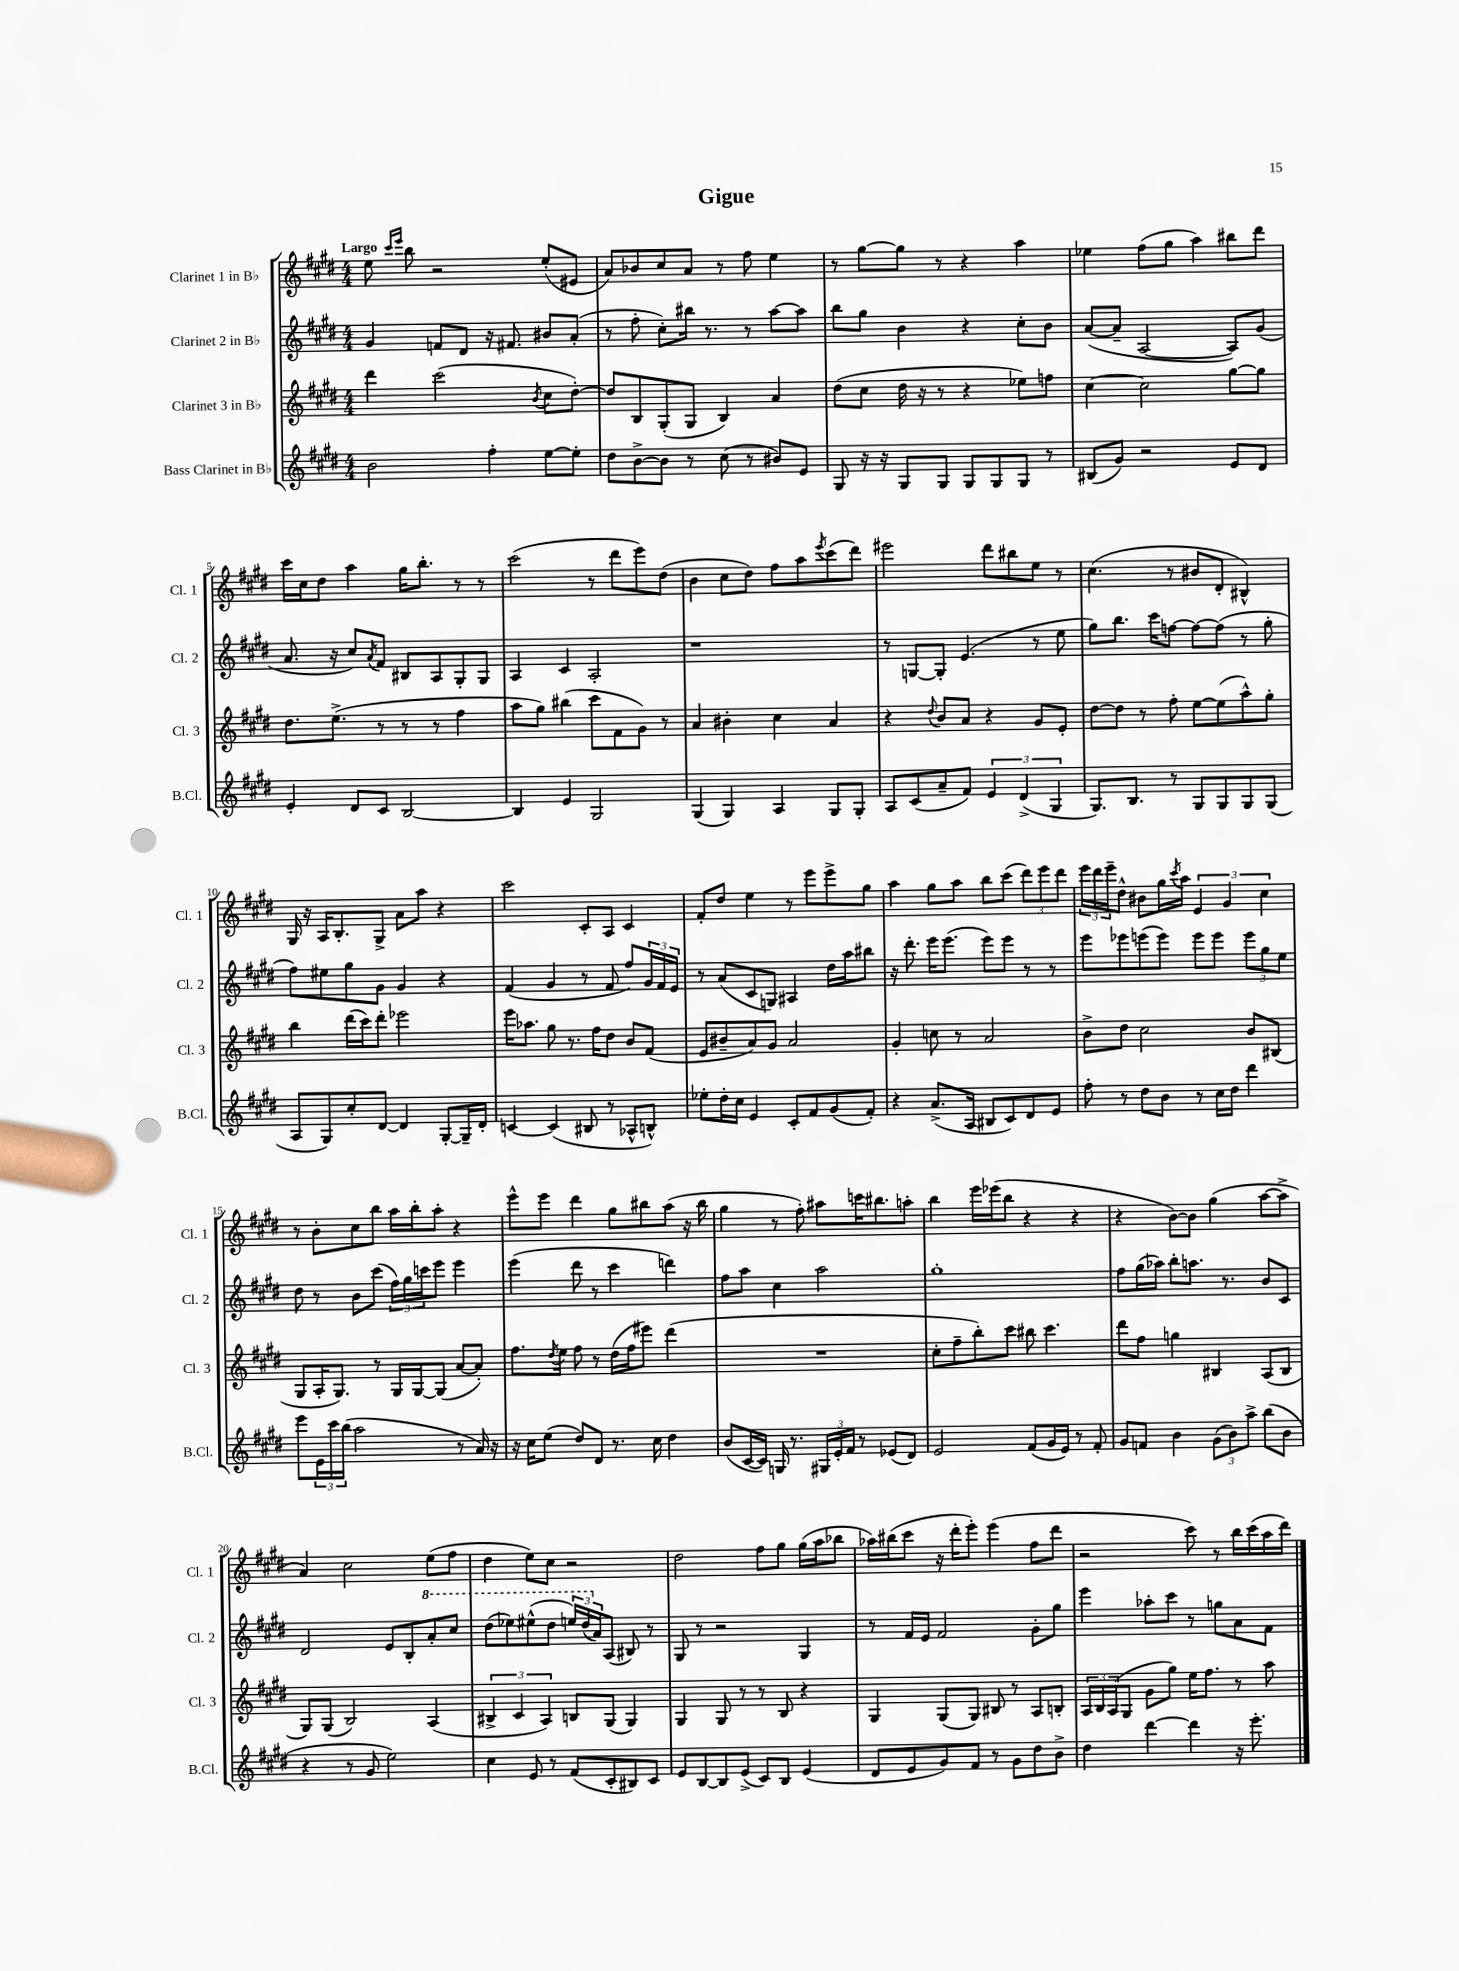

**kern	**kern	**kern	**kern
*part4	*part3	*part2	*part1
*staff4	*staff3	*staff2	*staff1
*I"Bass Clarinet in B♭	*I"Clarinet 3 in B♭	*I"Clarinet 2 in B♭	*I"Clarinet 1 in B♭
*I'B.Cl.	*I'Cl. 3	*I'Cl. 2	*I'Cl. 1
*clefG2	*clefG2	*clefG2	*clefG2
*k[f#c#g#d#]	*k[f#c#g#d#]	*k[f#c#g#d#]	*k[f#c#g#d#]
*M4/4	*M4/4	*M4/4	*M4/4
=1	=1	=1	=1
!	!	!	!LO:TX:a:B:t=Largo
2b\	4ddd#\	4g#/	8ee\
.	.	.	16qqccc#/LL
.	.	.	16qqeee/JJ
.	.	.	8bb\
.	(2ccc#\	8fn/L	2r
.	.	8d#/J	.
4ff#'\	.	16r	.
.	.	8.f#X/	.
.	8qb/	.	.
[8ee\L	8cc#\L	8b#X/L	(8ee'/L
8ee'\J]	[8dd#'\J)	(8a'/J	8e#X/J
=2	=2	=2	=2
8dd#\L	8dd#/L]	8r	8a/L)
[8b^\	8B/	8ff#'\	8b-X/
8b\J]	(8G#'/	8cc#'\L)	8cc#/
8r	8G#/J	16bb#X\Jk	8a/J
.	.	8.r	.
(8cc#\	4B/)	.	8r
8r	.	8r	8ff#\
8b#X/L)	4a/	[8aa\L	4ee\
8e/J	.	8aa\J]	.
=3	=3	=3	=3
8G#/	(8dd#\L	8bb\L	8r
16r	8cc#\J	8gg#\J	[8gg#\L
16r	.	.	.
8G#/L	16dd#\	4b\	8gg#\J]
.	16r	.	.
8G#/J	8r	.	8r
8G#/L	4r	4r	4r
8G#/	.	.	.
8G#/J	8ee-X\L)	8cc#'\L	4aa\
8r	8ffn\J	8b\J	.
=4	=4	=4	=4
(8B#X/L	[4cc#\	([8a/L	4ee-X\
8g#/J)	.	8a~/J]	.
2r	2cc#\]	[2A/	(8ff#\L
.	.	.	8gg#\J
.	.	.	4aa\)
8e/L	[8gg#\L	8A/L])	8bb#X\L
8d#/J	8gg#\J]	(8g#/J	8ddd#\J
!!LO:LB:g=z
=5	=5	=5	=5
4e'/	8.dd#\L	8.a/	16ccc#\LL
.	.	.	16cc#\J
.	.	.	8dd#\J
.	(8.ee^\J	16r	.
8d#/L	.	8cc#/L)	4aa\
.	.	8qa/	.
8c#/J	8r	8f#/J	.
[2B/	8r	8B#X/L	16gg#\KL
.	.	.	8.bb'\J
.	8r	8A/	.
.	4ff#\	8G#'/	8r
.	.	8G#/J	8r
=6	=6	=6	=6
4B/]	8aa\L	4A/	(2ccc#\
.	8gg#\J)	.	.
4e/	(4bb#X\	4c#/	.
2G#/	8ccc#\L	2A'/	8r
.	8f#\	.	8ddd#\L
.	8g#\J)	.	8eee\)
.	8r	.	(8dd#\J
=7	=7	=7	=7
(4G#/	4a/	1r	4b\
4G#/)	4b#X'\	.	8cc#\L
.	.	.	8dd#\J)
4A/	4cc#\	.	8ff#\L
.	.	.	8aa\
.	.	.	8qeee/
8G#/L	4a/	.	(8ccc#\
8G#'/J	.	.	8ddd#\J)
=8	=8	=8	=8
8A/L	4r	8r	2eee#X\
(8c#/	.	[8Gn/L	.
.	8qqdd#/	.	.
8a~/	8b/L	8G'/J]	.
8f#/J)	8a/J	(4.e/	.
6e/	4r	.	8ddd#\L
.	.	.	8bb#X\
(6d#^/	.	.	.
.	8g#/L	8r	8ee\J
6G#/	.	.	.
.	8e'/J	8ee\	8r
=9	=9	=9	=9
8.G#/L)	[8dd#\L	8gg#\L)	(4.cc#\
.	8dd#\J]	8.bb\J	.
8.B/J	.	.	.
.	8r	.	.
.	.	16ccc#\KL	.
8r	8ff#'\	[8ffn\J	8r
8G#/L	[8ee\L	8ff\L_	8b#X/L
8G#/	(8ee\]	(8ff\J]	8d#'/J
8G#/	8aa^^\)	8r	4B#X^^/)
(8G#/J	8gg#'\J	8gg#'\	.
!!LO:LB:g=z
=10	=10	=10	=10
8A/L	4bb\	8ff#\L)	16G#/
.	.	.	16r
8G#/)	.	8ee#X\	16A/KL
.	.	.	8.B'/
8cc#'/	(16ddd#\LL	8gg#\	.
.	16ccc#\J)	.	.
[8d#/J	8ddd#'\J	8g#\J	8G#^/J
4d#/]	2eee-X\	4g#/	8a\L
.	.	.	8aa\J
[8G#'/L	.	4r	4r
16G#~/L]	.	.	.
16d#'/JJ	.	.	.
=11	=11	=11	=11
[4cn/	16eee\KL	(4f#/	2ccc#\
.	8.aa-X\J	.	.
(4c/]	8gg#\	4g#/	.
.	8.r	.	.
8B#X/	.	8r	8c#'/L
.	16ff#\KL	.	.
8r	8dd#\J	8f#/	8A/J
8A-X^^/L	8b/L	8ff#/L)	4c#/
8Bn^^/J)	(8f#/J	24g#/L	.
.	.	24f#/	.
.	.	24e/JJ	.
=12	=12	=12	=12
8ee-X'\L	8e/L	8r	8f#'/L
16dd#'\L	8b#X~/	(8a/L	8dd#/J
16cc#\JJ	.	.	.
4e/	8a/)	8c#/	4ee\
.	8g#/J	8Gn/J)	.
8c#'/L	2a/	4A#X/	8r
8f#/	.	.	8eee\L
(8g#/	.	16dd#\LL	8eee^\
.	.	16aa\J	.
8f#'/J)	.	8bb#X\J	8gg#\J
=13	=13	=13	=13
4r	4g#'/	16r	4aa\
.	.	8.ddd#'\	.
(8.a^/L	8ccn\	16eee\KL	8gg#\L
.	.	(8.eee\J	.
.	8r	.	8aa\J
16A/Jk	.	.	.
8B#X/L	2a/	8eee\L)	8bb\L
8c#/)	.	8eee\J	(8ccc#\J
8d#/	.	8r	12ddd#\L)
.	.	.	12eee\
8e/J	.	8r	.
.	.	.	12ddd#\J
=14	=14	=14	=14
8ff#'\	8b^\L	8eee\L	24eee\LL
.	.	.	24ddd#\
.	.	.	24eee~\J
8r	8dd#\J	8eee-X\	8dd#^^\J
8dd#\L	2cc#\	(8eeen\	8b#X\L
8b\J	.	8eee\J)	16gg#\L
.	.	.	8qccc#/
.	.	.	16aa\JJ
8r	.	8eee\L	6e/
16cc#\LL	.	8eee\J	.
.	.	.	6g#/
16dd#\JJ	.	.	.
4ddd#\	8b/L	12eee\L	.
.	.	12gg#\	6cc#\
.	(8B#X/J	.	.
.	.	12ee\J	.
!!LO:LB:g=z
=15	=15	=15	=15
8eee\L	8G#/L	8dd#\	8r
24e\L	16A'/K	8r	8b'\L
24ccc#\	.	.	.
.	8.G#/J)	.	.
(24bb\JJ	.	.	.
2aa\	.	8b\L	8cc#\
.	8r	(8ccc#\J	8bb\J
.	16G#/LL	24ff#\LL)	16aa\LL
.	.	24gg#\	.
.	[16G#/J	.	16bb'\J
.	.	24cccn\J	.
.	(8G#/J]	8eee\J	8aa'\J
8r	[8a/L	4eee\	4r
16a/)	8a'/J])	.	.
16r	.	.	.
=16	=16	=16	=16
16r	8.ff#\L	(4eee\	8eee^^\L
16cc#\KL	.	.	.
(8ee\J	.	.	8eee\J
.	8qdd#/	.	.
.	16ee\Jk	.	.
8dd#/L)	8ff#\	8ddd#\	4ddd#\
8d#/J	8r	8r	.
8.r	(16dd#\LL	4ccc#\	8gg#\L
.	16ff#\J	.	.
.	8eee#X\J)	.	8bb#X\
16cc#\	.	.	.
4dd#\	(4ddd#\	4dddn\)	(8aa\J
.	.	.	16r
.	.	.	16bb#\
=17	=17	=17	=17
(8b/L	1r	8ff#\L	4gg#\
[16c#/L	.	8aa\J	.
16c#/JJ])	.	.	.
16Gn/	.	4cc#\	8r
8.r	.	.	.
.	.	.	8ff#'\)
24G#X/LL	.	2aa\	8aa#X\L
24e'/	.	.	.
24f#/JJ	.	.	.
8r	.	.	16cccn\K
.	.	.	8.bb#X\
(8e-X/L	.	.	.
8d#/J)	.	.	8aan'\J
=18	=18	=18	=18
2e/	8cc#'\L	1gg#'	4bb\
.	8ff#~\	.	.
.	8bb'\)	.	16eee\LL
.	.	.	(16eee-X\J
.	8ccc#\J	.	8bb\J
(8f#/L	8bb#X\	.	4r
16g#/L	4.ccc#\	.	.
16e/JJ)	.	.	.
8r	.	.	4r
8f#'/	.	.	.
=19	=19	=19	=19
8g#/L	8ddd#\L	8ff#\L	4r
8fn/J	8ff#\J	(16gg#\L	.
.	.	16aa-X\JJ)	.
4b\	4ggn\	8bb'\L	[8b\L)
.	.	8.aan\J	8b\J]
(12g#\L	4B#X/	.	(4gg#\
.	.	8.r	.
12b\)	.	.	.
12aa^\J	.	.	.
(8bb\L	(8A/L	8b/L	[8aa\L
8b\J	8B#/J	8c#/J	8aa^\J]
!!LO:LB:g=z
=20	=20	=20	=20
4r	8G#/L)	2d#/	4a/)
.	(8G#/J	.	.
8r	2B/)	.	2cc#\
8g#/	.	.	.
2ee\)	.	8e/L	.
.	.	8B'/	.
*	*	*8va	*
.	(4A/	8aa'/	(8ee\L
.	.	8ccc#/J	8ff#\J
=21	=21	=21	=21
4cc#\	6B#X^/	(8ddd#\L	4dd#\
.	.	8eee-X\)	.
.	6c#/	.	.
8e/	.	(8eee#X^^\	8ee\L)
.	6A/)	.	.
8r	.	8ddd#\J	8cc#\J
(8f#/L	8Bn/L	24eeen/LL)	2r
.	.	(24ddd#/	.
*	*	*X8va	*
.	.	24a/J)	.
8c#'/	(8G#/J	(8A/J	.
8B#X/)	4G#/)	8B#X/)	.
8c#/J	.	8r	.
=22	=22	=22	=22
8e/L	4G#/	8G#/	2dd#\
[8B/	.	8r	.
8B/]	8G#/	2r	.
(8e^/J	8r	.	.
8c#/L)	8r	.	8ff#\L
8B/J	8B/	.	8gg#\J
(4e/	4r	4G#/	(16gg#\LL
.	.	.	16aa\J
.	.	.	8bb-X\J
=23	=23	=23	=23
8d#/L	4G#/	8r	16aa-X\LL)
.	.	.	(16bb#X\J
8e/	.	16f#/LL	8ccc#\J
.	.	16e/JJ	.
8g#/)	(8G#/L	2f#/	16r
.	.	.	16ddd#'\KL
8f#/J	8G#/J)	.	8eee'\J)
8r	8B#X/	.	(4eee\
8g#\L	8r	.	.
8dd#\	8A/L	8g#'\L	8ff#\L
8b^\J	8Bn'/J	8gg#\J	8ddd#\J
=24	=24	=24	=24
4dd#\	24A/LL	4eee\	2r
.	24B/	.	.
.	(24A/J	.	.
.	8G#/J	.	.
[4ddd#\	8g#\L	8aa-X'\L	.
.	8gg#\J)	8ccc#\J	.
4ddd#\]	16ee\KL	8r	8ccc#\)
.	8.ff#\J	.	.
.	.	8ggn\L	8r
16r	8r	8a\	16bb\LL
8.eee'\	.	.	(16ccc#\
.	8aa\	8f#\J	16aa\
.	.	.	16ddd#\JJ)
==	==	==	==
*-	*-	*-	*-
